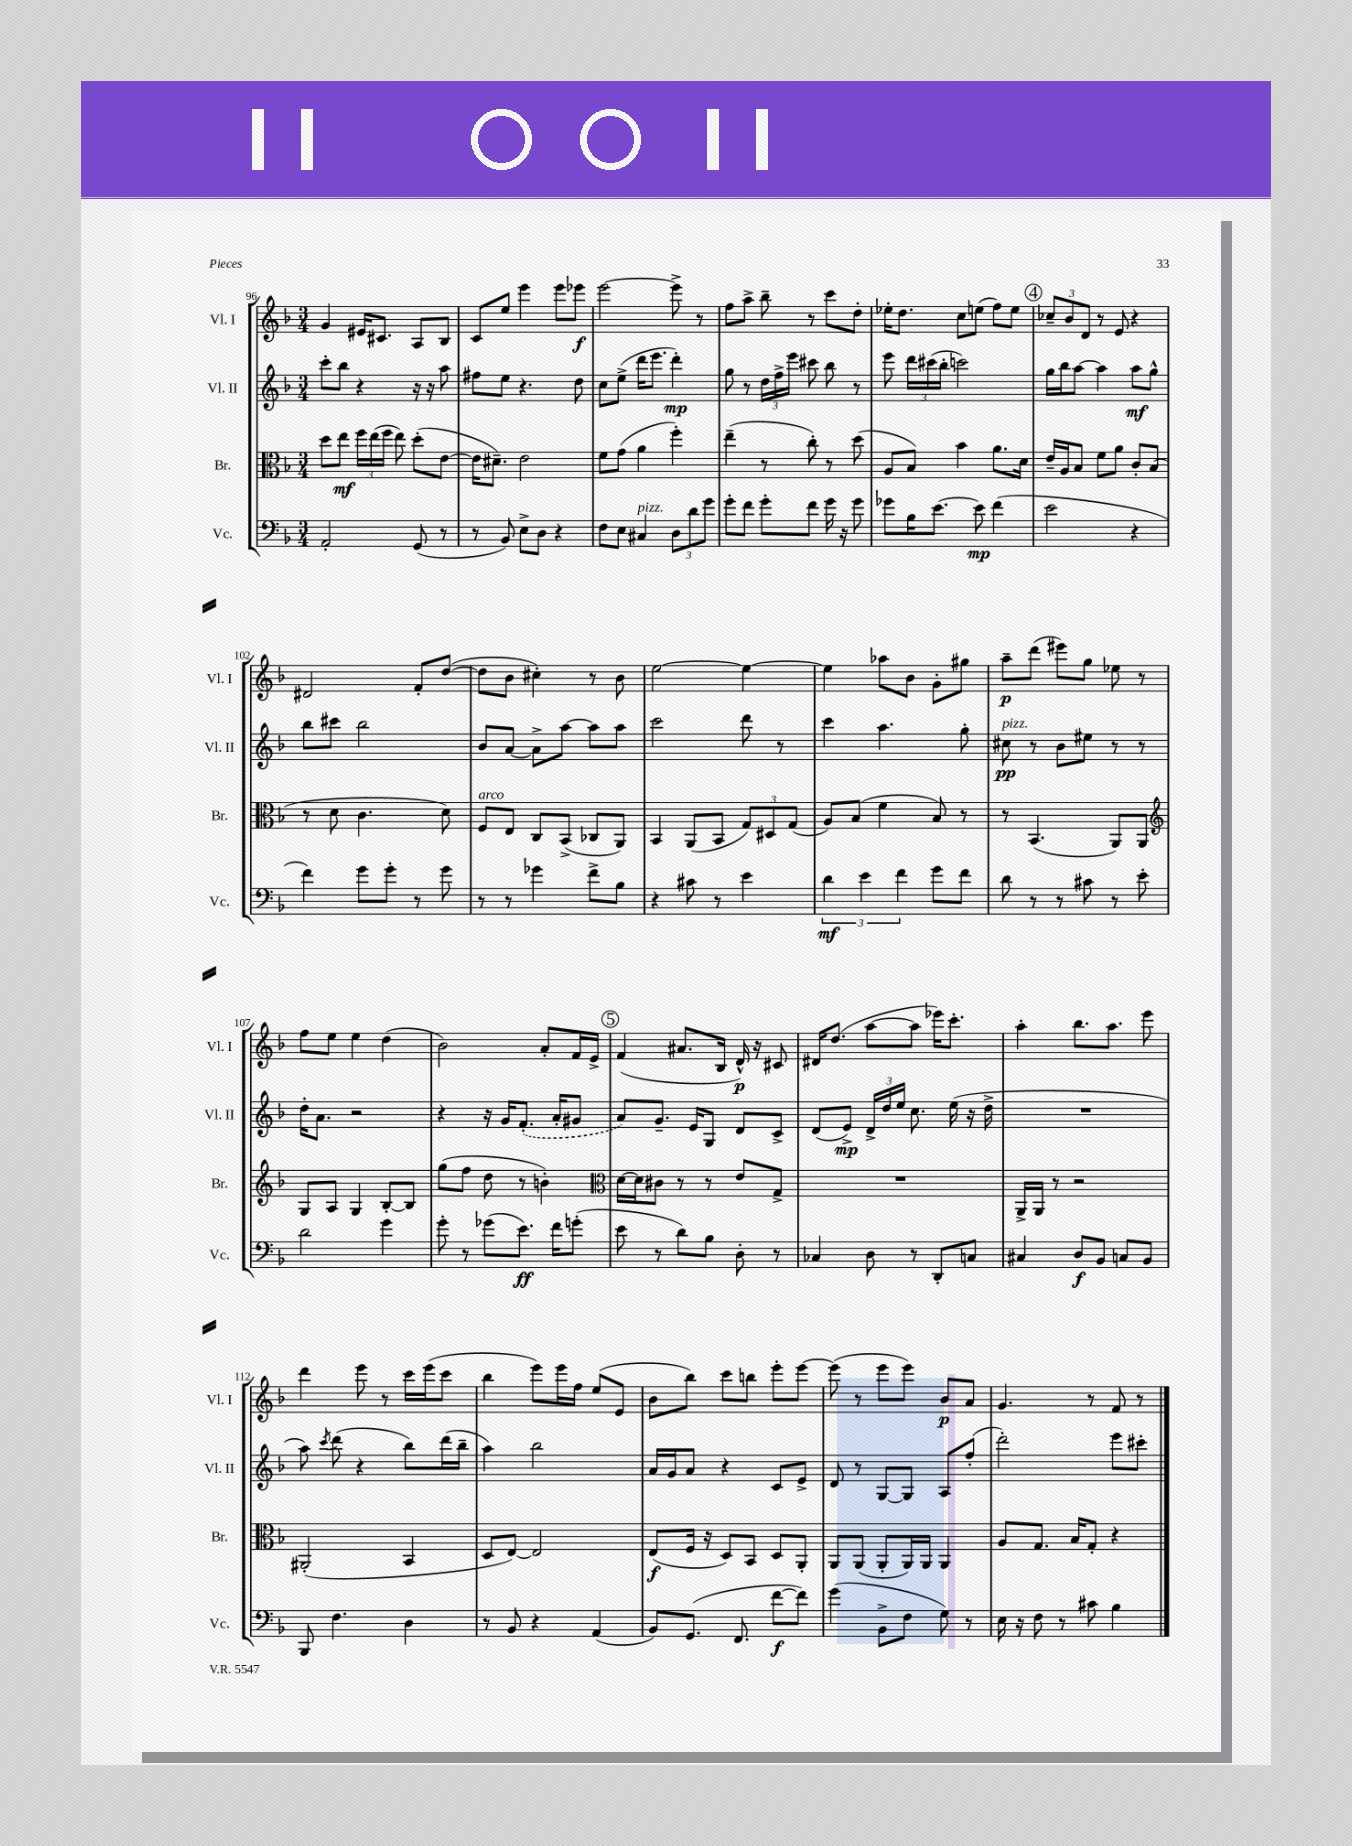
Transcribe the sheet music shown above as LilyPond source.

<<
\new StaffGroup <<
\new Staff = "s0" \with { instrumentName = "Vl. I" shortInstrumentName = "Vl. I" } {
    \clef treble \key f \major \numericTimeSignature \time 3/4
    \autoBeamOff g'4 eis'16[ cis'8.] a8[ bes8] |
    c'8[ e''8] e'''4 e'''8[ ees'''8]\f |
    e'''2~ e'''8-> r8 |
    f''8[ a''8]-> bes''8-- r8 c'''8[ d''8]-. |
    ees''16[-. d''8.] c''8[ e''8]( f''8[) e''8] |
    \mark \markup { \circle "4" } \tuplet 3/2 { ces''8[-- bes'8 d'8] } r8 e'8 r4 |
    dis'2 f'8[-. d''8]~( |
    d''8[ bes'8] cis''4-.) r8 bes'8 |
    e''2~ e''4~ |
    e''4 aes''8[ bes'8] g'8[-. gis''8] |
    a''8[--\p d'''8]( eis'''8[) g''8] ees''8 r8 |
    f''8[ e''8] e''4 d''4( |
    bes'2) a'8[-. f'16 e'16]-> |
    \mark \markup { \circle "5" } f'4( ais'8.[ bes16] d'16-^\p) r16 cis'8 |
    dis'16[ d''8.]( a''8[~ a''8] ees'''16[) c'''8.]-. |
    a''4-. bes''8.[ a''8.] e'''8 |
    d'''4 e'''8 r8 c'''16[ e'''16( c'''8] |
    bes''4 e'''8[) e'''16 f''16] e''8[( e'8] |
    bes'8[ bes''8]) c'''8[ b''8] e'''8[-. e'''8]~ |
    e'''8( r8 e'''8[ e'''8]) bes'8[\p a'8] |
    g'4. r8 f'8 r8 \bar "|." |
}
\new Staff = "s1" \with { instrumentName = "Vl. II" shortInstrumentName = "Vl. II" } {
    \clef treble \key f \major \numericTimeSignature \time 3/4
    \autoBeamOff c'''8[-. bes''8] r4 r16 r16 a''8 |
    fis''8[ e''8] r4. d''8 |
    c''8[ e''8]->( d'''16[ e'''8.] d'''4-.\mp) |
    g''8 r8 \tuplet 3/2 { d''16[ f''16-> e'''16] } cis'''8 bes''8 r8 |
    e'''8 \tuplet 3/2 { d'''16[ cis'''16( bes''16]-. } c'''2) |
    \mark \markup { \circle "4" } g''16[ bes''16 a''8]~ a''4 a''8[\mf g''8]-^ |
    bes''8[ cis'''8] bes''2 |
    bes'8[ a'8]~ a'8[-> a''8]~ a''8[ a''8] |
    c'''2 d'''8 r8 |
    c'''4 a''4. g''8-. |
    cis''8\pp^\markup { \italic "pizz." } r8 bes'8[ eis''8] r8 r8 |
    d''16[-. a'8.] r2 |
    r4 r16 g'16[ \once \slurDashed f'8.]-.( a'16[-. gis'8] |
    \mark \markup { \circle "5" } a'8[) g'8.]-- e'16[ g8] d'8[ c'8]-> |
    d'8[( e'8]->\mp) \tuplet 3/2 { d'16[-> d''16 e''16] } c''8. e''16( r16 d''16-> |
    R2. |
    a''8) \acciaccatura { c'''8 } d'''8( r4 bes''8[) d'''16( bes''16]-- |
    a''4) bes''2 |
    a'16[ g'16 a'8] r4 c'8[ e'8]-> |
    d'8 r8 g8[~ g8] a8[ f''8]-.( |
    d'''2-.) e'''8[ cis'''8]-. \bar "|." |
}
\new Staff = "s2" \with { instrumentName = "Br." shortInstrumentName = "Br." } {
    \clef alto \key f \major \numericTimeSignature \time 3/4
    \autoBeamOff d''8[ e''8]\mf \tuplet 3/2 { f''16[ e''16( f''16] } e''8) d''8[-.( e'8]~ |
    e'16[ dis'8.]--) e'2 |
    f'8[ g'8]( a'4 f''4-.) |
    e''4--( r8 c''8-.) r8 d''8( |
    a8[ bes8]) bes'4 a'8.[ d'16] |
    \mark \markup { \circle "4" } e'16[-- a16 bes8] f'8[ a'8] c'8[-. bes8]( |
    r8 d'8 c'4. d'8) |
    f8[^\markup { \italic "arco" } e8] c8[ bes,8]->( ces8[ a,8]) |
    bes,4 a,8[( bes,8] \tuplet 3/2 { g8[) dis8 g8]( } |
    a8[) bes8]( f'4 bes8) r8 |
    r8 bes,4.( a,8[) a,8] |
    \clef treble g8[ a8] g4 bes8[~-. bes8] |
    g''8[( f''8] d''8 r8 b'4-.) |
    \mark \markup { \circle "5" } \clef alto d'16[~ d'16 cis'8] r8 r8 e'8[ g8]-> |
    R2. |
    a,16[-> a,16] r8 r2 |
    ais,2-.( bes,4 |
    d8[ e8]~) e2 |
    e8[\f( f16] r16 d8[) bes,8] d8[ a,8]-. |
    a,8[ a,8]( a,8[-. a,16) a,16] a,4 |
    a8[ g8.] bes16[ g8]-. r4 \bar "|." |
}
\new Staff = "s3" \with { instrumentName = "Vc." shortInstrumentName = "Vc." } {
    \clef bass \key f \major \numericTimeSignature \time 3/4
    \autoBeamOff a,2-. g,8( r8 |
    r8 bes,8) e8[-> d8] r4 |
    f8[ e8] cis4^\markup { \italic "pizz." } \tuplet 3/2 { d8[ d'8 g'8] } |
    g'8[-. f'8] g'8[-. f'8] g'16 r16 g'8 |
    ges'8[ bes16 e'8.]~ e'8\mp f'4( |
    \mark \markup { \circle "4" } e'2 r4 |
    f'4) g'8[ g'8]-. r8 g'8 |
    r8 r8 ges'4 f'8[-> bes8] |
    r4 cis'8 r8 e'4 |
    \tuplet 3/2 { d'4\mf e'4 f'4 } g'8[ f'8] |
    d'8 r8 r8 cis'8 r8 e'8-. |
    d'2 g'4 |
    g'8-. r8 ges'8[( e'8.]\ff) f'16[ g'8]-.( |
    \mark \markup { \circle "5" } e'8 r8 d'8[) bes8] d8-. r8 |
    ces4 d8 r8 d,8[-. c8] |
    cis4 d8[\f bes,8] c8[ bes,8] |
    bes,,8 f4. d4 |
    r8 bes,8 r4 a,4( |
    bes,8[) g,8.]( f,8. f'8[~\f f'8]) |
    g'4( bes,8[-> f8] g8) r8 |
    e16 r16 f8 r8 cis'8 bes4 \bar "|." |
}
>>
>>
\layout { \context { \Score currentBarNumber = #96 } }
